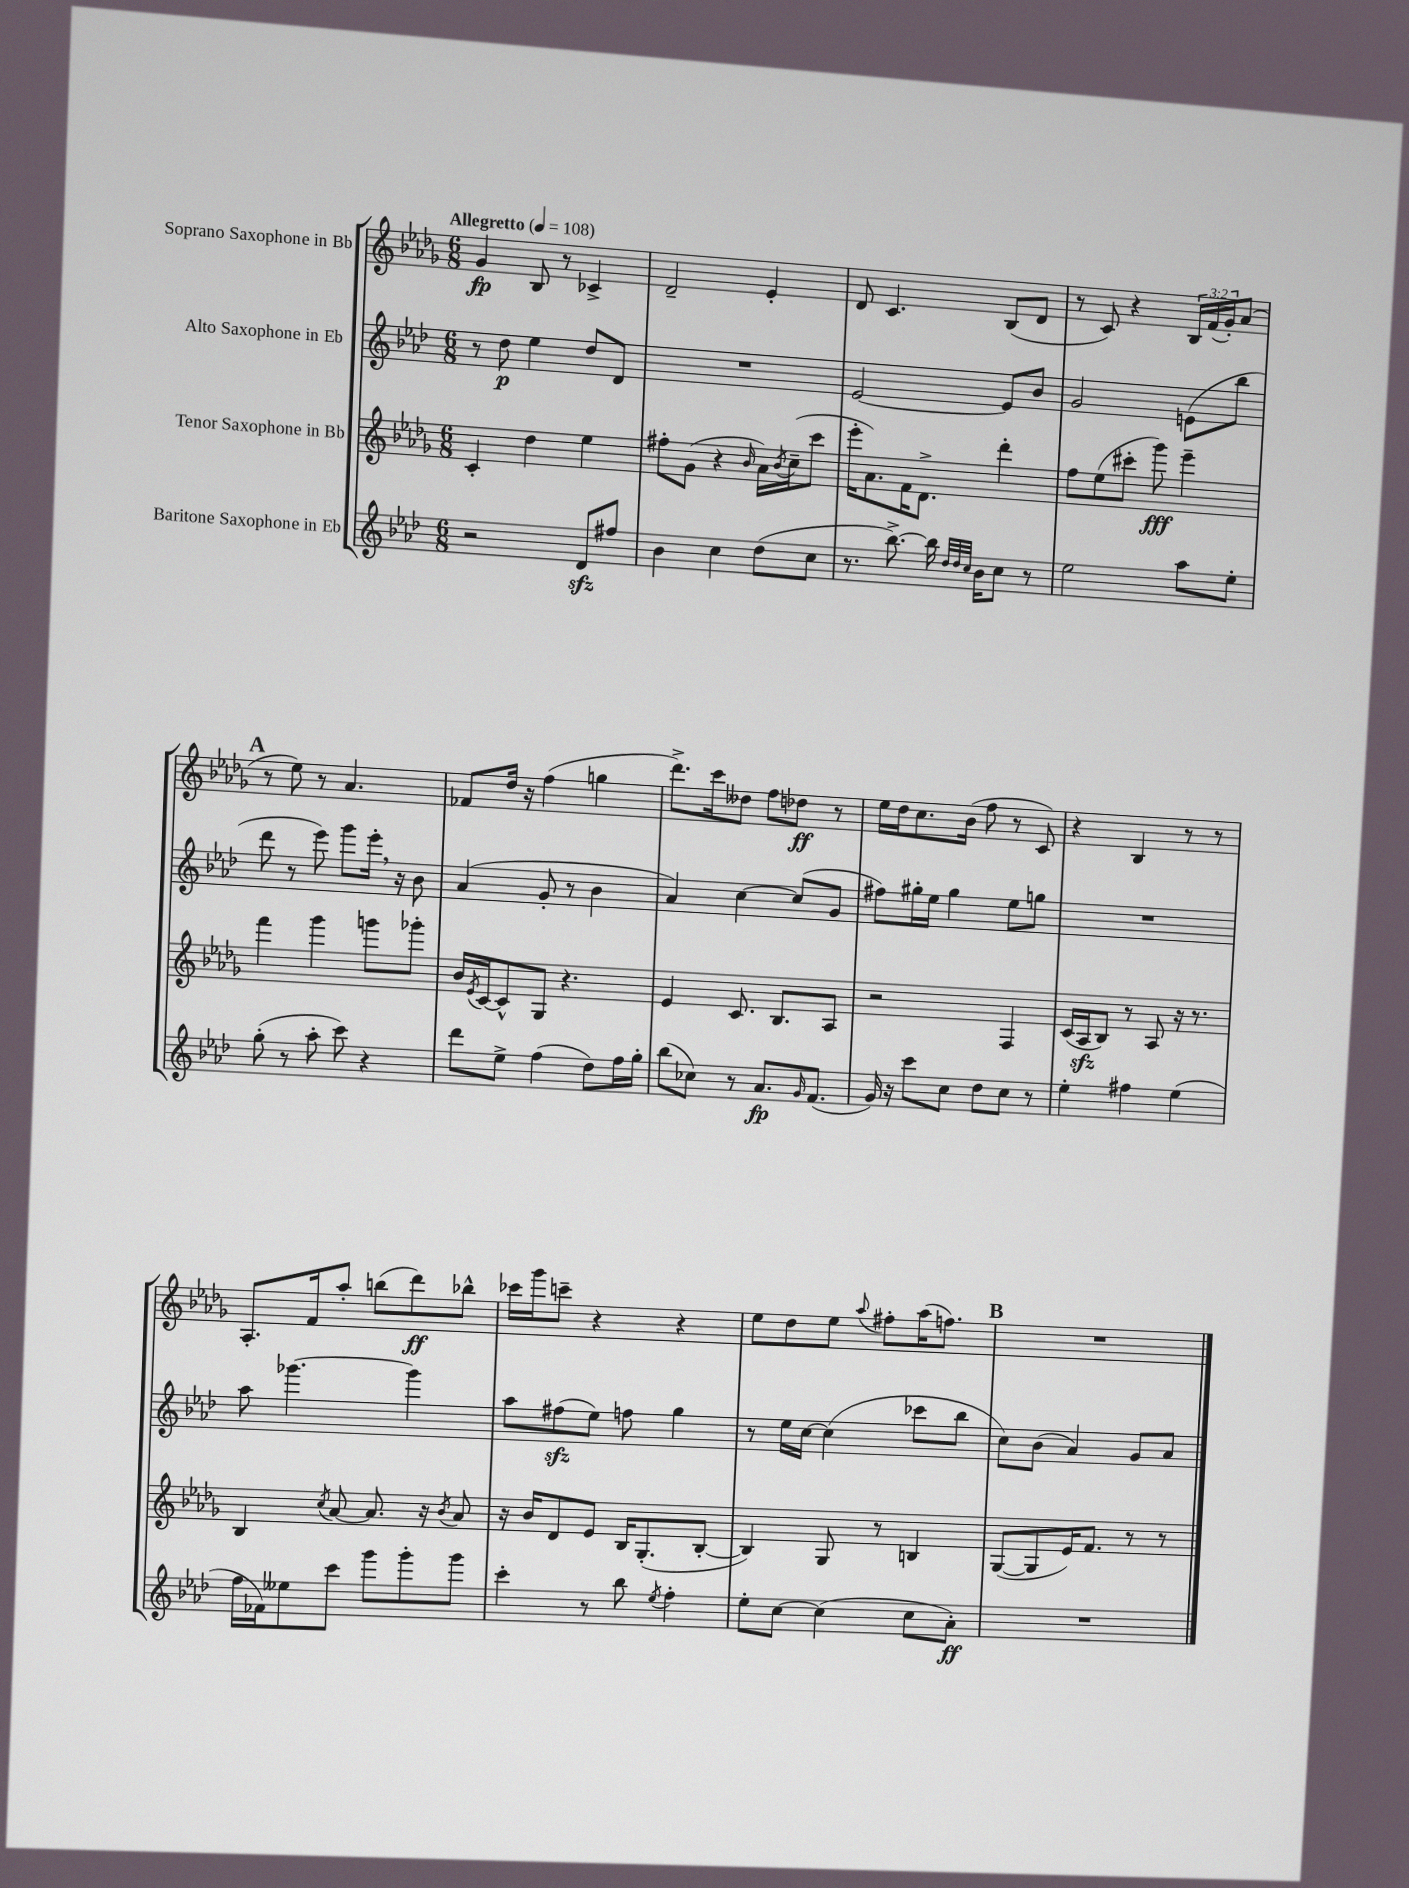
<<
\new StaffGroup <<
\new Staff = "s0" \with { instrumentName = "Soprano Saxophone in Bb" } {
    \clef treble \key des \major \numericTimeSignature \time 6/8 \override Staff.TupletNumber.text = #tuplet-number::calc-fraction-text \tempo "Allegretto" 4 = 108
    ges'4\fp bes8 r8 ces'4-> |
    des'2-- ees'4-. |
    des'8 c'4. bes8( des'8 |
    r8 c'8) r4 \tuplet 3/2 { bes16 f'16( ges'16-.) } aes'8( |
    \mark \markup { \bold "A" } r8 ees''8) r8 aes'4. |
    fes'8 des''16 r16 f''4( g''4 |
    des'''8.->) c'''16 deses''8 f''8 des''8\ff r8 |
    ees''16 des''16 c''8. bes'16( f''8 r8 c'8) |
    r4 bes4 r8 r8 |
    aes8.-. f'16 aes''8-. b''8( des'''8\ff) bes''8-^ |
    ces'''16 ges'''16 c'''8-- r4 r4 |
    ees''8 des''8 ees''8 \appoggiatura { aes''8 } fis''8-. aes''16( f''8.) |
    \mark \markup { \bold "B" } R2. \bar "|." |
}
\new Staff = "s1" \with { instrumentName = "Alto Saxophone in Eb" } {
    \clef treble \key aes \major \numericTimeSignature \time 6/8
    r8 des''8\p ees''4 des''8 des'8 |
    R2. |
    ees'2~ ees'8 bes'8 |
    g'2 e'8( bes''8 |
    \mark \markup { \bold "A" } des'''8 r8 ees'''8) g'''8 ees'''16-. \breathe r16 bes'8 |
    aes'4( g'8-. r8 bes'4 |
    aes'4) c''4~ c''8( g'8 |
    fis''8) gis''16-. ees''16 gis''4 ees''8 g''8 |
    R2. |
    aes''8 ges'''4.~ ges'''4 |
    aes''8 fis''8\sfz( ees''8) f''8 g''4 |
    r8 ees''16 c''16~ c''4( ces'''8 bes''8 |
    \mark \markup { \bold "B" } c''8) bes'8( aes'4) g'8 aes'8 \bar "|." |
}
\new Staff = "s2" \with { instrumentName = "Tenor Saxophone in Bb" } {
    \clef treble \key des \major \numericTimeSignature \time 6/8
    c'4-. des''4 ees''4 |
    fis''8-. ges'8( r4 \grace { bes'16 } aes'16) \acciaccatura { bes'8 } c''16--( c'''8 |
    ees'''16-. aes'8.) f'16 des'8.-> des'''4-. |
    f''8 ees''8( cis'''8-. ges'''8\fff) ees'''4-- |
    \mark \markup { \bold "A" } f'''4 ges'''4 g'''8 ges'''8-. |
    bes'16 \acciaccatura { ees'8 } c'16~ c'8-^ ges8 r4. |
    ees'4 c'8. bes8. aes8 |
    r2 f4 |
    c'16( aes16\sfz bes8) r8 aes8 r16 r8. |
    bes4 \acciaccatura { c''8 } aes'8~ aes'8. r16 \acciaccatura { bes'8 } aes'8 |
    r16 bes'16 des'8 ees'8 bes16 ges8.-.( bes8~-. |
    bes4) ges8 r8 b4 |
    \mark \markup { \bold "B" } ges8~( ges8 ees'16) f'8. r8 r8 \bar "|." |
}
\new Staff = "s3" \with { instrumentName = "Baritone Saxophone in Eb" } {
    \clef treble \key aes \major \numericTimeSignature \time 6/8
    r2 des'8\sfz fis''8 |
    bes'4 c''4 des''8( c''8 |
    r8. bes''8.~->) bes''16 \grace { des''32 des''32 c''32 } bes'16 c''8 r8 |
    ees''2 aes''8 ees''8-. |
    \mark \markup { \bold "A" } g''8-.( r8 aes''8-. c'''8) r4 |
    des'''8 ees''8-> f''4( des''8) f''16 g''16-. |
    bes''8( ces''8) r8 aes'8.\fp \grace { g'16 } f'8.( |
    g'16) r16 c'''8 c''8 des''8 c''8 r8 |
    ees''4-. fis''4 ees''4( |
    f''16 fes'16) eeses''8 c'''8 g'''8 g'''8-. g'''8 |
    c'''4-. r8 bes''8 \acciaccatura { ees''8 } f''4-. |
    ees''8-. c''8~ c''4( c''8 aes'8-.\ff) |
    \mark \markup { \bold "B" } R2. \bar "|." |
}
>>
>>
\layout { \context { \Score \remove "Bar_number_engraver" } }
